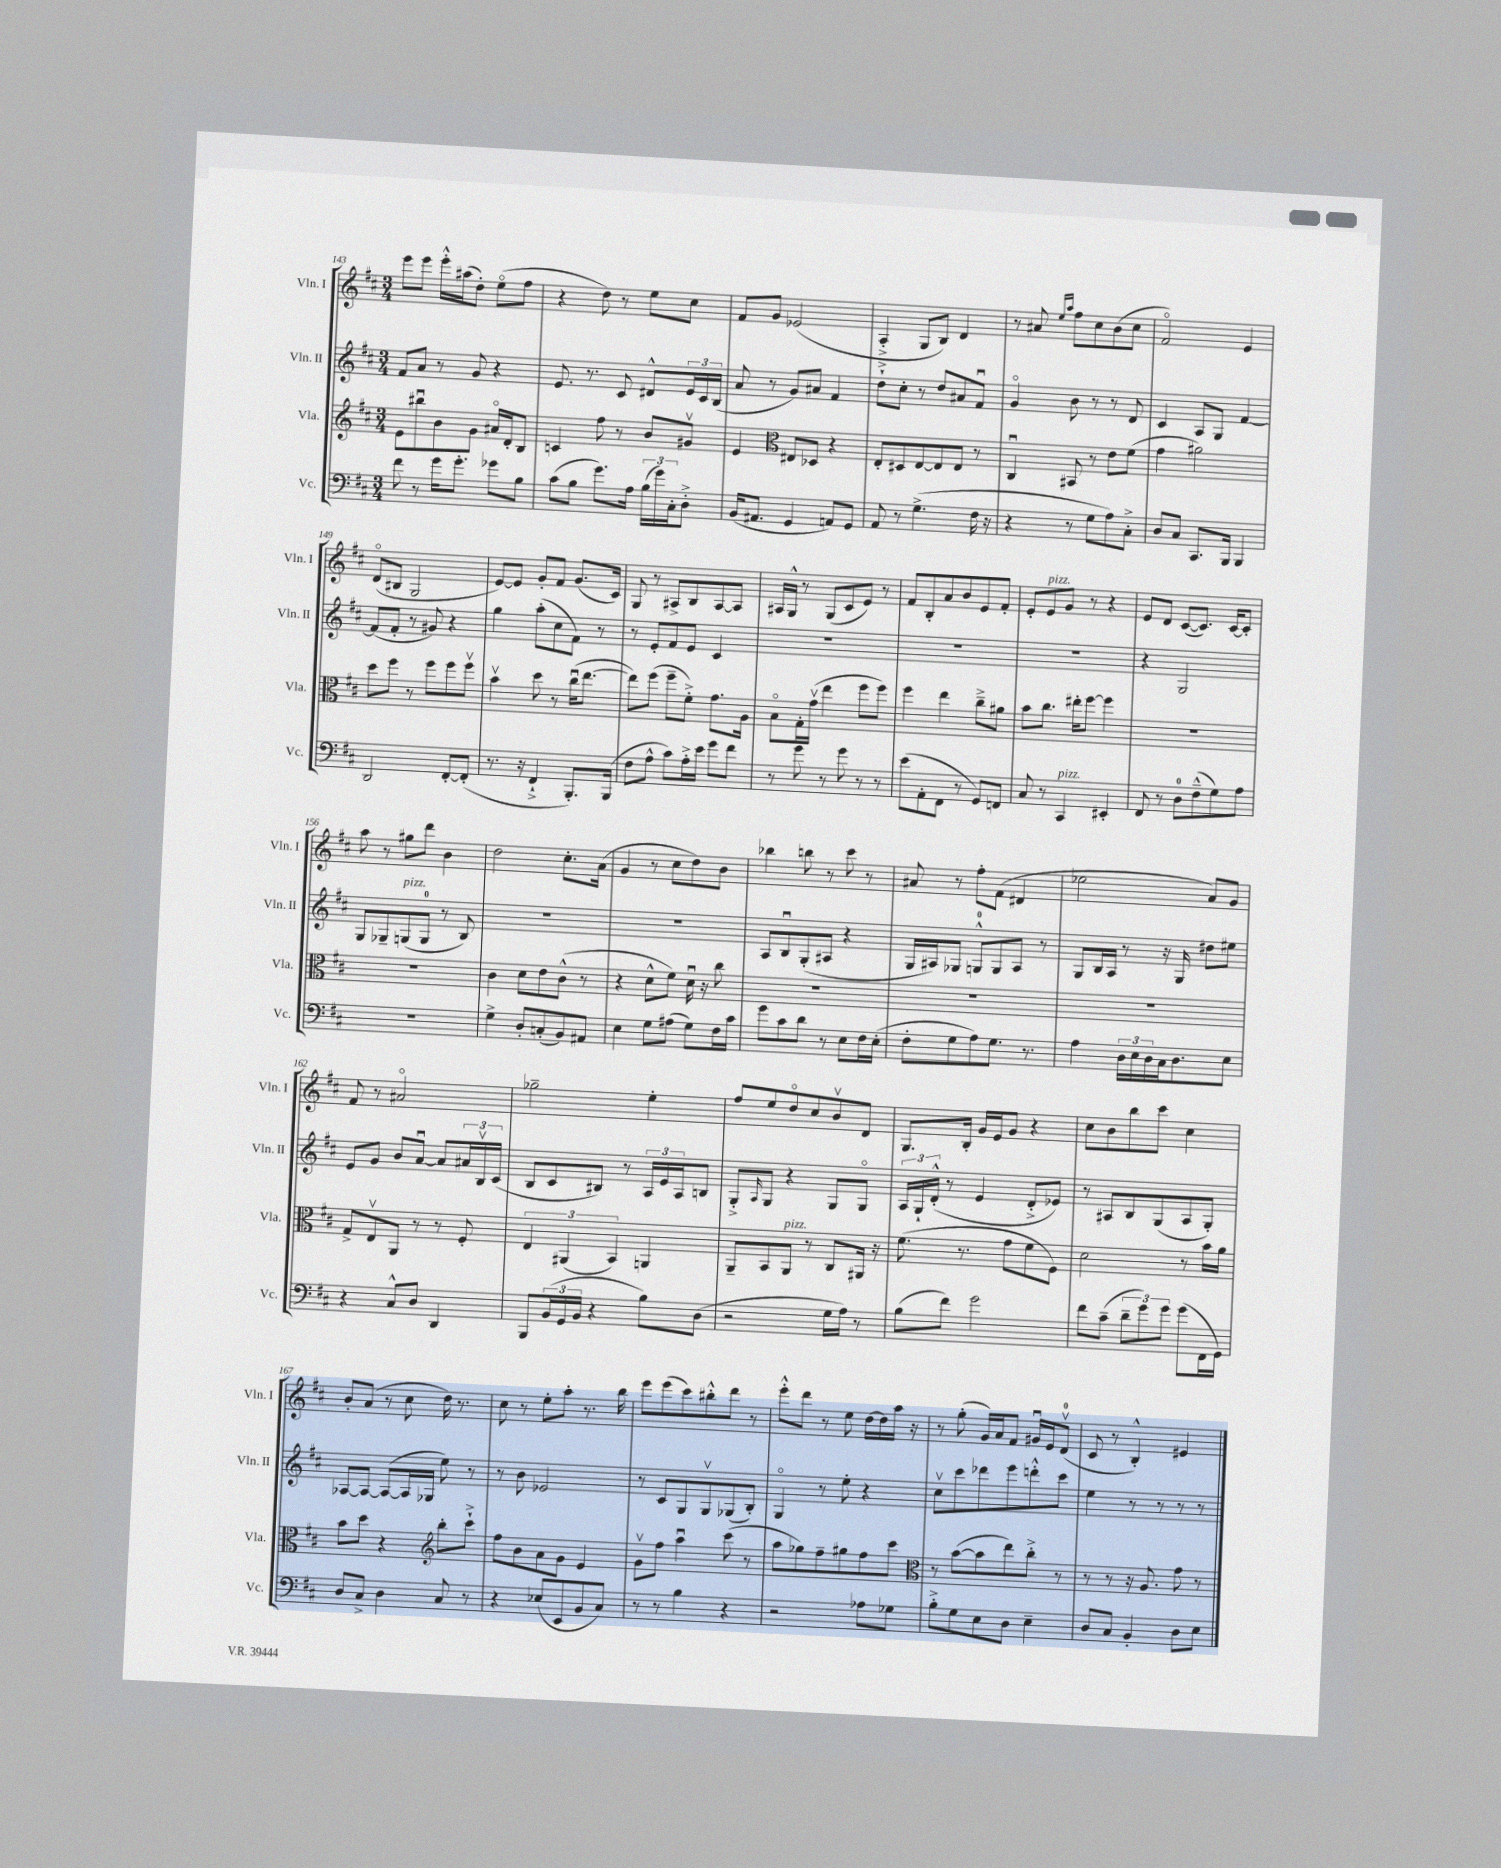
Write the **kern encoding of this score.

**kern	**kern	**kern	**kern
*part4	*part3	*part2	*part1
*staff4	*staff3	*staff2	*staff1
*I"Vc.	*I"Vla.	*I"Vln. II	*I"Vln. I
*I'Vc.	*I'Vla.	*I'Vln. II	*I'Vln. I
*clefF4	*clefG2	*clefG2	*clefG2
*k[f#c#]	*k[f#c#]	*k[f#c#]	*k[f#c#]
*M3/4	*M3/4	*M3/4	*M3/4
=143	=143	=143	=143
8f#\	8e\L	8f#/L	8eee\L
8r	8bb#Xu\	8a/J	8eee\J
16g\KL	8b\	8r	16eee'^^\LL
8.g'\J	.	.	(16aa#X\J
.	8g\J	8g/	8dd'\J)
8g-X\L	16a#X/LL	4r	(8ee\L
.	16d'/J	.	.
8B\J	8B/J	.	8ff#\J
=144	=144	=144	=144
(8c#\L	4cn/	8.e/	4r
8B\J	.	.	.
.	.	8.r	.
8.g\L)	8ff#\	.	8dd\)
.	8r	8c#/	8r
16A\Jk	.	.	.
(24B\LL	8b/L	8d#X^^/L	8ee\L
24g\)	.	.	.
24C#'\J	.	.	.
8D'^\J	8g#Xv/J	24e/L	8cc#\J
.	.	24c#/	.
.	.	(24B/JJ	.
=145	=145	=145	=145
(16BB/KL	4e/	8a/	8f#/L
8.AA#X/J	.	.	.
.	.	8r	8g/J
*	*clefC3	*	*
4GG/	8E#X/L	8g/L)	(2e-X/
.	8D-X/J	8a#X/J	.
8AAn/L)	4r	4f#/	.
8GG/J	.	.	.
=146	=146	=146	=146
8AA/	8E'/L	8dd`^\L	4A'^/
8r	8D#X/	8cc#'\J	.
(4.G^\	[8E/	8r	8G/L
.	8E/]	8dd/L	8B/J)
.	8E/J	8a#X/	4d/
16F#\	8r	8f#u/J	.
16r	.	.	.
=147	=147	=147	=147
4r	4C#u/	4g/	8r
.	.	.	8a#X/
.	.	.	16qqee/LL
.	.	.	16qqaa/JJ
8r	8BB#X/	8b\	8ff#\L
8G\L	8r	8r	8cc#\
8A\)	8e\L	8r	(8b\
8C#'^\J	(8f#\J	8d/	8cc#\J
=148	=148	=148	=148
8D/L	4g\	4c#/	2f#/)
8C#/J	.	.	.
8.CC#/L	2a#X\)	8A/L	.
.	.	8G/J	.
16BBB/Jk	.	.	.
4BBB/	.	[4f#/	4e/
!!LO:LB:g=z
=149	=149	=149	=149
2DD/	8dd\L	(8f#/L]	(8d/L
.	8ff#\J	8f#'/J	8B#X/J
.	8r	8r	2G/
.	8ff#\L	8g#X/)	.
[8FF#'/L	8ff#\	4r	.
(8FF#'/J]	8ff#v\J	.	.
=150	=150	=150	=150
8.r	4bv\	4gg\	[8e/L)
.	.	.	8e/J]
16r	.	.	.
4FF#`^/	8dd\	(8aa'\L	8g'/L
.	8r	8cc#\	8f#/J
8.BBB'/L)	(16cc#u\KL	8f#\J)	(8.g/L
.	[8.ee\J	.	.
.	.	8r	.
(16BBB/Jk	.	.	16c#/Jk)
=151	=151	=151	=151
8F#\L	8ee\L])	8r	8G/
8A^^\J	(8ff#\J	8e'/L	8r
8c#\L)	8ff#~\L	8f#/	8A#X^/L
16A'^\L	8f#'^\J)	8e/J	8B/
16e\JJ	.	.	.
8g\L	8.g\L	4c#/	[8A#/
8f#\J	.	.	8A#/J]
.	16A\Jk	.	.
=152	=152	=152	=152
8r	8B\L	2.r	16A#X/LL
.	.	.	16G^^/JJ
8g\	16G'\L	.	8r
.	(16gv\JJ	.	.
8r	4ee\	.	(8G/L
8g\	.	.	8c#/
8r	8ff#\L	.	8e/J)
8r	8ff#\J)	.	8r
=153	=153	=153	=153
(8e\L	4ff#\	2.r	8f#/L
8AA'\	.	.	8B'/
8FF#\J	4ee\	.	8a/
8r	.	.	8b/
8GG/L)	8cc#~^\L	.	8e/
8FFn/J	8a#X\J	.	8f#'/J
=154	=154	=154	=154
8C#/	8b\L	2.r	8e'/L
!	!	!	!LO:TX:a:i:t=pizz.
8r	8.cc#\J	.	8e/
!LO:TX:a:i:t=pizz.	!	!	!
4CC#/	.	.	8g/J
.	16ee#X'\KL	.	.
.	[8ff#\J	.	8r
4EE#X'/	4ff#\]	.	4r
=155	=155	=155	=155
8FF#/	2.r	4r	8e/L
8r	.	.	8d/J
8D\L	.	2G/	([8c#/L
(8F#~^^\	.	.	8.c#/J])
8G\)	.	.	.
.	.	.	[16c#/KL
8A\J	.	.	8c#'/J]
!!LO:LB:g=z
=156	=156	=156	=156
2.r	2.r	8G/L	8aa\
.	.	8G-X~/	8r
!	!	!LO:TX:a:i:t=pizz.	!
.	.	(8Gn/	8gg#X\L
.	.	8G/J	8ddd\J
.	.	8r	4b\
.	.	8B/)	.
=157	=157	=157	=157
4G^\	4c#\	2.r	2dd\
8D'/L	8d\L	.	.
(8Cn'/	8e\	.	.
8BB/)	(8c#^^\J	.	8.cc#'\L
8AA#X/J	8r	.	.
.	.	.	(16a\Jk
=158	=158	=158	=158
4E\	4r	2.r	4g/
8G\L	8d^^\L	.	8r
(8A#X\J	8f#\J)	.	8cc#\L
8G\L)	16du\	.	8dd\)
.	16r	.	.
16F#\L	8cc#\	.	8b\J
16c#\JJ	.	.	.
=159	=159	=159	=159
8g\L	2.r	8A/L	4bb-X\
8c#\	.	8Bu/	.
8d\J	.	(8G'/	8bbn\
8r	.	8A#X/J	8r
8E\L	.	4r	8ccc#\
16F#\L	.	.	8r
(16E'\JJ	.	.	.
=160	=160	=160	=160
8F#'\L	2.r	16G/LL	8a#X/
.	.	16A#X/J)	.
8G\	.	8G-X/J	8r
8A\)	.	8Gn^^/L	8ff#'\L
8.G\J	.	8G/	(8f#\J
.	.	8A#/J	4d#X/
8.r	.	.	.
.	.	8r	.
=161	=161	=161	=161
4A\	2.r	8G/L	2ee-X\
.	.	16B/L	.
.	.	16A/JJ	.
24D\LL	.	8r	.
24E\	.	.	.
24D\	.	.	.
16C#\J	.	16r	.
8.D\	.	16G/	.
.	.	8dd#X\L	8a/L)
8E\J	.	8ee#X\J	8g/J
!!LO:LB:g=z
=162	=162	=162	=162
4r	8G^/L	8e/L	8f#/
.	8Ev/	8g/J	8r
8C#^^/L	8AA/J	8b/L	2a#X/
8D/J	8r	[8au/J	.
4DD/	8r	8a/L]	.
.	8F#'/	24a#X/L	.
.	.	24Bv/	.
.	.	(24c#/JJ	.
=163	=163	=163	=163
8BBB/L	6E/	8B/L	2gg-X~\
(24BB/L	.	8c#/	.
24GG/	(6AA#X/	.	.
24BB/JJ	.	.	.
4r	.	8B#X/J)	.
.	6BB/)	.	.
.	.	8r	.
8B\L)	4AAn/	24A/LL	4ee'\
.	.	24e/	.
.	.	24A/J	.
(8D\J	.	8Bn/J	.
=164	=164	=164	=164
2r	8AA~/L	8G'^/L	8ff#/L
.	.	16qqA/	.
.	8BB/	8G/J	8ee/
!	!LO:TX:a:i:t=pizz.	!	!
.	8AA/J	4r	8dd/
.	8r	.	8cc#/
16G\LL	8C#/L	8G/L	8bv/
16A\JJ)	.	.	.
8r	16AA#X/Jk	8G/J	8d/J
.	16r	.	.
=165	=165	=165	=165
(8B\L	(8.f#\	24A/LL	8.G/L
.	.	24G`/	.
.	.	(24d'^^/JJ	.
8f#\J)	.	8r	.
.	8.r	.	16B'/Jk
2g\	.	4e/	16g/LL
.	.	.	16e/J
.	8g\L	.	8g/J
.	8f#\	8d'^/L	4r
.	8F#\J)	8e-X/J)	.
=166	=166	=166	=166
8f#\L	2d\	8r	8cc#\L
(8c#~\J	.	8A#X/L	8b\
12d~\L	.	8B/	8bb\
12g\)	.	.	.
.	.	(8G/	8ccc#\J
12g\J	.	.	.
(8g\L	8r	8A#/	4cc#\
16FF#\L	16b\LL	8G'/J)	.
16GG\JJ)	16a\JJ	.	.
!!LO:LB:g=z
=167	=167	=167	=167
8D/L	8b\L	[8A-X/L	8b'/L
8C#^/J	8dd\J	8A-/J_	(8a/J
4D\	4r	(8A-/L_	8r
.	.	16A-/L]	8cc#\
.	.	16G-X/JJ	.
*	*clefG2	*	*
8C#/	8bb'\L	8ee\)	16dd\)
.	.	.	8.r
8r	8ccc#`^\J	8r	.
=168	=168	=168	=168
4r	8ff#\L	8r	8cc#\
.	8b\	8b\	8r
(8E-X/L	8a\	2e-X/	8ee'\L
8EE/	8g\J	.	8aa'\J
8BB/	4e/	.	8.r
8C#/J)	.	.	.
.	.	.	16bb\
=169	=169	=169	=169
8r	8gv\L	8r	8eee\L
8r	8ff#\J	8c#/L	(8eee\
4B\	4aau\	8G/	8ccc#\)
.	.	8Gv/	8bb#X'^^\
4r	(8ccc#\	(8G-X/	8ddd\J
.	8r	8B'/J)	8r
=170	=170	=170	=170
2r	8aa\L	4G/	8eee'^^\L
.	8gg-X\)	.	8ddd\J
.	8ff#~\	8r	8r
.	8gg#X\	8ee'\	8ee\
8A-X\L	8ff#\	4r	[16dd\LL
.	.	.	16dd\]
8G-X\J	8ccc#\J	.	16aa\JJ
.	.	.	16r
=171	=171	=171	=171
*	*clefC3	*	*
8B'^\L	8r	8cc#v\L	8r
8G\	([8b\L	8ccc#\	(8gg'\
8E\	8b\]	8ddd-X\	16g/LL)
.	.	.	16a/J
8D\J	8ee\)	8eee\	8f#/J
4E~\	8cc#'^\J	8dddn'^^\	16g#Xu/LL
.	.	.	16e/J
.	8r	8ccc#\J	(8dv/J
=172	=172	=172	=172
8D/L	8r	4ee\	8c#/
8C#/J	8r	.	8r
4BB'/	16r	8r	4B'^^/)
.	8.A/	.	.
.	.	8r	.
8D\L	8g\	8r	4e#X/
8E\J	8r	8r	.
==	==	==	==
*-	*-	*-	*-
